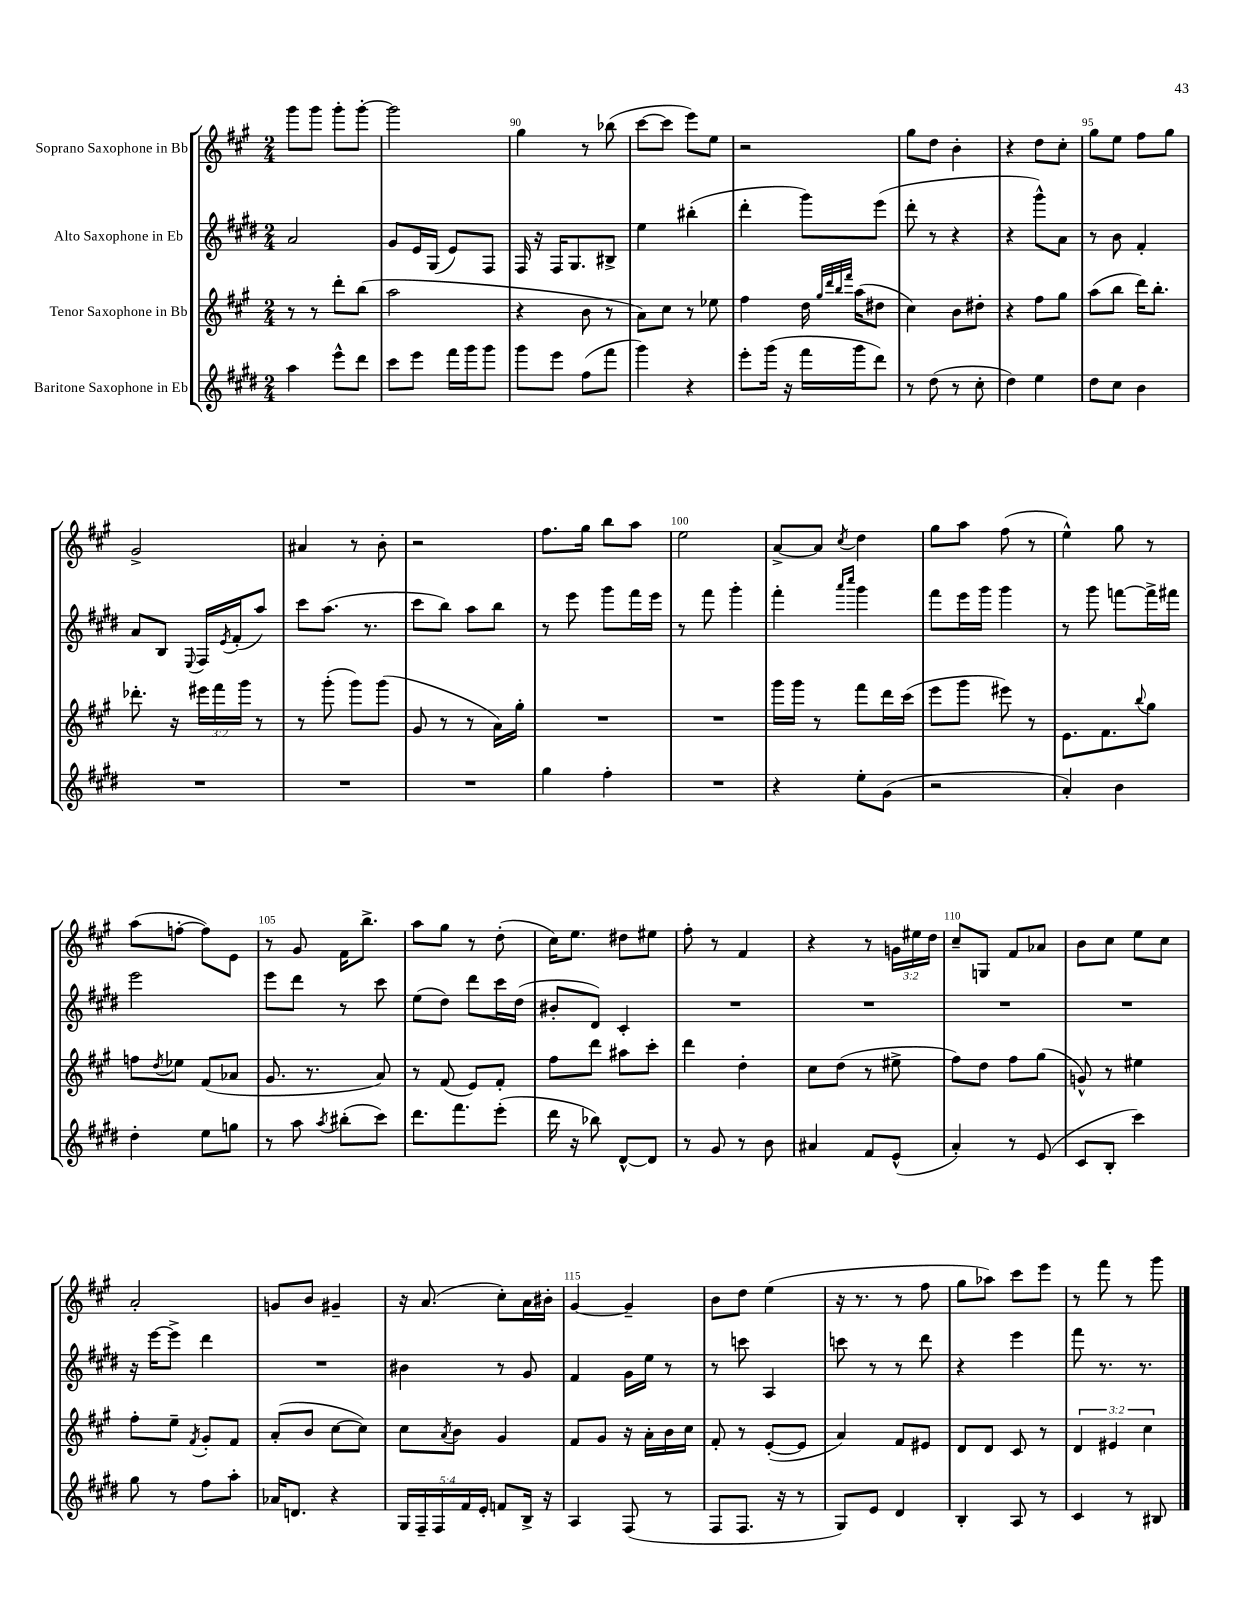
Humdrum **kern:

**kern	**kern	**kern	**kern
*staff4	*staff3	*staff2	*staff1
*clefG2	*clefG2	*clefG2	*clefG2
*k[f#c#g#d#]	*k[f#c#g#]	*k[f#c#g#d#]	*k[f#c#g#]
*M2/4	*M2/4	*M2/4	*M2/4
4aa	8r	2a	8ggg#
.	8r	.	8ggg#
8eee^^	8ddd'	.	8ggg#'
8ddd#	(8bb	.	[8ggg#'
=	=	=	=
8ccc#	2aa	8g#	2ggg#]
8eee	.	16e	.
.	.	(16G#	.
16fff#	.	8e)	.
16ggg#	.	.	.
8ggg#	.	8F#	.
=	=	=	=
8ggg#	4r	16F#	4gg#
.	.	16r	.
8eee	.	16F#	.
.	.	8.G#	.
(8ff#	8b	.	8r
8fff#	8r	8B#^	(8bb-
=	=	=	=
4ggg#)	8a)	4ee	[8ccc#
.	8cc#	.	8ccc#]
4r	8r	(4bb#'	8eee)
.	8ee-	.	8ee
=	=	=	=
8eee'	4ff#	4ddd#'	2r
(16ggg#	.	.	.
16r	.	.	.
16fff#	16dd	8ggg#)	.
.	32qqgg#	.	.
.	32qqddd	.	.
.	32qqbb	.	.
.	32qqfff#	.	.
16ggg#	(16aa	.	.
8ddd#)	8dd#	(8eee	.
=	=	=	=
8r	4cc#)	8ddd#'	8gg#
(8dd#	.	8r	8dd
8r	8b	4r	4b'
8cc#'	8dd#'	.	.
=	=	=	=
4dd#)	4r	4r	4r
4ee	8ff#	8ggg#^^)	8dd
.	8gg#	8a	8cc#'
=	=	=	=
8dd#	(8aa	8r	8gg#
8cc#	8bb	8b	8ee
4b	16ddd)	4f#'	8ff#
.	8.bb'	.	.
.	.	.	8gg#
=	=	=	=
2r	8.ddd-'	8a	2g#^
.	.	8B	.
.	16r	.	.
.	.	8qqE	.
.	24eee#	16F#	.
.	24fff#	.	.
.	.	8qe	.
.	.	(16f#'	.
.	24ggg#	.	.
.	8r	8aa)	.
=	=	=	=
2r	8r	8ccc#	4a#
.	(8ggg#'	(8.aa	.
.	8ggg#)	.	8r
.	.	8.r	.
.	(8ggg#	.	8b'
=	=	=	=
2r	8g#	8ccc#	2r
.	8r	8bb)	.
.	8r	8aa	.
.	16a)	8bb	.
.	16gg#'	.	.
=	=	=	=
4gg#	2r	8r	8.ff#
.	.	8eee	.
.	.	.	16gg#
4ff#'	.	8ggg#	8bb
.	.	16fff#	8aa
.	.	16eee	.
=	=	=	=
2r	2r	8r	2ee
.	.	8fff#	.
.	.	4ggg#'	.
=	=	=	=
4r	16ggg#	4fff#'	[8a^
.	16ggg#	.	.
.	8r	.	8a]
.	.	16qqaaa	.
.	.	16qqcccc#	8qcc#
8ee'	8fff#	4ggg#	4dd
(8g#	16ddd	.	.
.	(16ccc#	.	.
=	=	=	=
2r	8eee	8fff#	8gg#
.	8ggg#	16eee	8aa
.	.	16ggg#	.
.	8eee#)	4ggg#	(8ff#
.	8r	.	8r
=	=	=	=
4a')	8.e	8r	4ee^^)
.	.	8ggg#	.
.	8.f#	.	.
4b	.	[8fff	8gg#
.	8qqbb	.	.
.	8gg#	16fff^]	8r
.	.	16fff#	.
=	=	=	=
4dd#'	8ff	2eee	(8aa
.	8qdd	.	.
.	8ee-	.	[8ff'
8ee	(8f#	.	8ff])
8gg	8a-	.	8e
=	=	=	=
8r	8.g#	8eee	8r
8aa	.	8ddd#	8g#
.	8.r	.	.
8qaa	.	.	.
(8bb#'	.	8r	16f#
.	.	.	8.bb^
8ccc#)	8a)	8ccc#	.
=	=	=	=
8.ddd#	8r	(8ee	8aa
.	(8f#	8dd#)	8gg#
8.fff#	.	.	.
.	8e)	8ddd#	8r
(8eee'	8f#'	16ccc#	(8dd'
.	.	(16dd#	.
=	=	=	=
16ddd#	8ff#	8b#'	16cc#)
16r	.	.	8.ee
8bb-)	8ddd	8d#)	.
[8d#^^	8aa#	4c#'	8dd#
8d#]	8ccc#'	.	8ee#
=	=	=	=
8r	4ddd	2r	8ff#'
8g#	.	.	8r
8r	4dd'	.	4f#
8b	.	.	.
=	=	=	=
4a#	8cc#	2r	4r
.	(8dd	.	.
8f#	8r	.	8r
(8e^^	8ee#^	.	24g
.	.	.	24ee#
.	.	.	24dd
=	=	=	=
4a')	8ff#)	2r	8cc#~
.	8dd	.	8G
8r	8ff#	.	8f#
(8e	(8gg#	.	8a-
=	=	=	=
8c#	8g^^)	2r	8b
8B'	8r	.	8cc#
4ccc#)	4ee#	.	8ee
.	.	.	8cc#
=	=	=	=
8gg#	8ff#'	16r	2a'
.	.	[16eee	.
8r	8ee~	8eee^]	.
.	8qf#	.	.
8ff#	8g#'	4ddd#	.
8aa'	8f#	.	.
=	=	=	=
16a-	(8a'	2r	8g
8.d	.	.	.
.	8b	.	8b
4r	[8cc#	.	4g#~
.	8cc#])	.	.
=	=	=	=
20G#	8cc#	4b#	16r
20F#~	.	.	.
.	.	.	(8.a
20F#	.	.	.
.	8qa	.	.
.	8b	.	.
20f#	.	.	.
20e'	.	.	.
8f	4g#	8r	8cc#')
16B^	.	8g#	16a
16r	.	.	16b#'
=	=	=	=
4A	8f#	4f#	[4g#
.	8g#	.	.
(8F#	16r	16g#	4g#~]
.	16a'	16ee	.
8r	16b	8r	.
.	16cc#	.	.
=	=	=	=
8F#	8f#'	8r	8b
8.F#	8r	8ccc	8dd
.	([8e'	4A	(4ee
16r	.	.	.
8r	8e]	.	.
=	=	=	=
8G#)	4a)	8ccc	16r
.	.	.	8.r
8e	.	8r	.
4d#	8f#	8r	8r
.	8e#	8ddd#	8ff#
=	=	=	=
4B'	8d	4r	8gg#
.	8d	.	8aa-)
8A	8c#	4eee	8ccc#
8r	8r	.	8eee
=	=	=	=
4c#	6d	8fff#	8r
.	.	8.r	8fff#
.	6e#	.	.
8r	.	.	8r
.	.	8.r	.
.	6cc#	.	.
8B#	.	.	8ggg#
==	==	==	==
*-	*-	*-	*-
